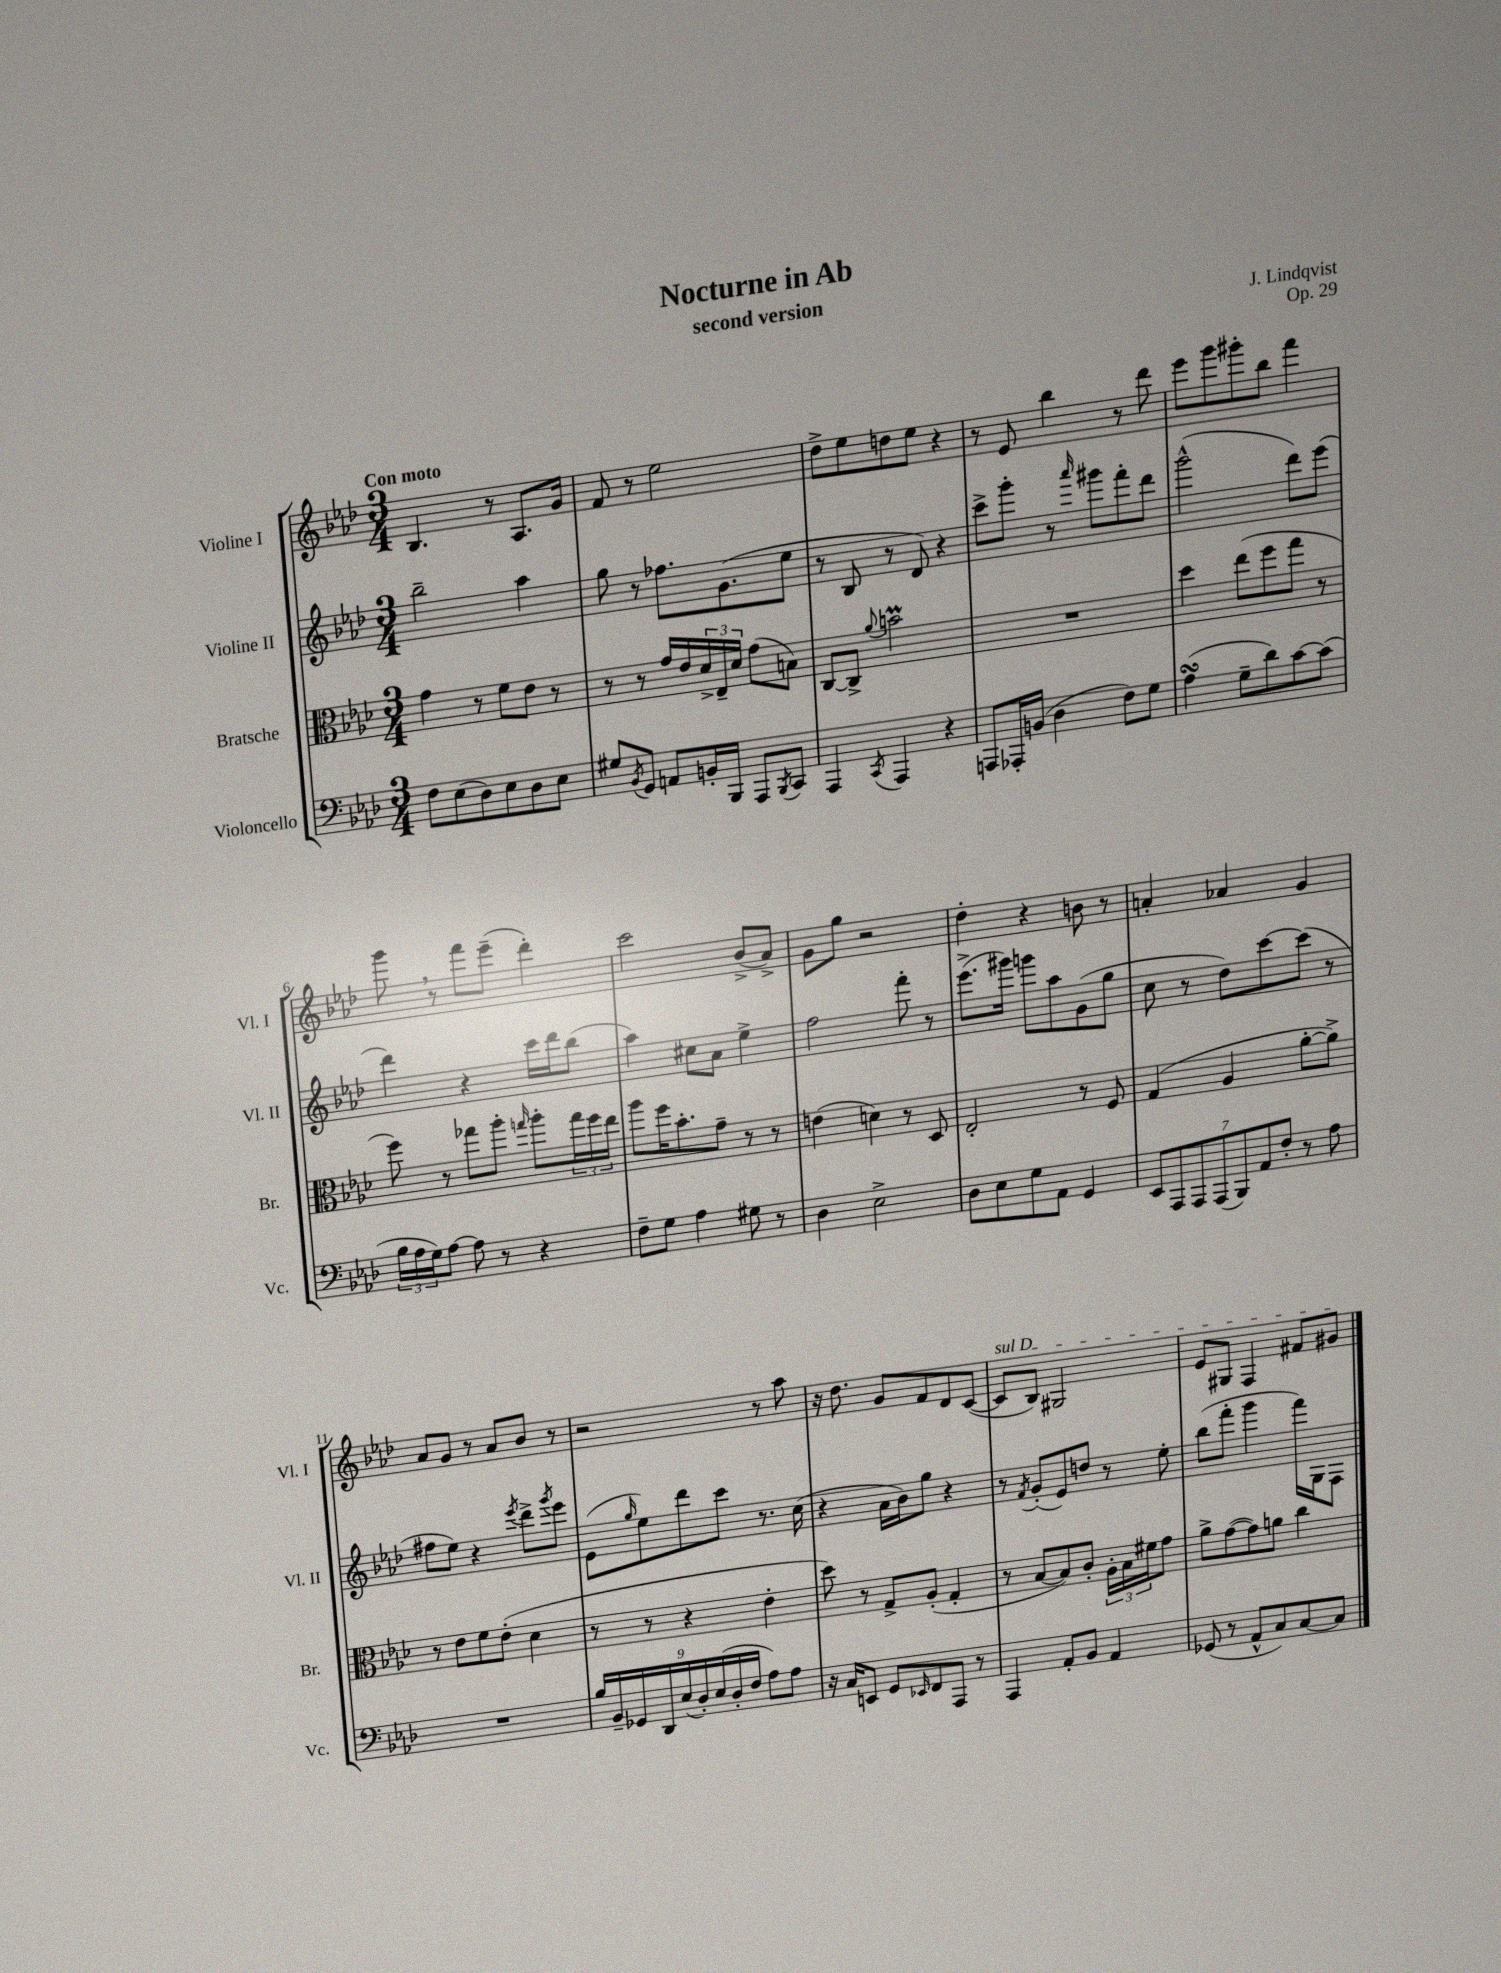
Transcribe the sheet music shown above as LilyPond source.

\header { title = "Nocturne in Ab" composer = "J. Lindqvist" subtitle = "second version" opus = "Op. 29" }
<<
\new StaffGroup <<
\new Staff = "s0" \with { instrumentName = "Violine I" shortInstrumentName = "Vl. I" } {
    \clef treble \key aes \major \numericTimeSignature \time 3/4 \tempo "Con moto"
    bes4. r8 aes8. g'16 |
    f'8 r8 ees''2 |
    des''8-> ees''8 d''8 ees''8 r4 |
    r8 ees'8 bes''4 r8 des'''8 |
    ees'''8 g'''8 gis'''8-. bes''8 f'''4 |
    g'''8 \breathe r8 f'''8 ees'''8--( des'''4-.) |
    c'''2 bes'8->( aes'8->) |
    g'8 g''8 r2 |
    des''4-. r4 b'8 r8 |
    a'4-. aes'4 g'4 |
    aes'8 g'8 r8 aes'8 bes'8 r8 |
    r2 r8 aes''8 |
    r16 des''8. g'8 f'8 des'8 c'8~( |
    \once \override TextSpanner.bound-details.left.text = \markup { \italic "sul D" } c'8\startTextSpan bes8) gis2 |
    ees'8 gis8 f4 fis'8 gis'8\stopTextSpan \bar "|." |
}
\new Staff = "s1" \with { instrumentName = "Violine II" shortInstrumentName = "Vl. II" } {
    \clef treble \key aes \major \numericTimeSignature \time 3/4
    bes''2-- aes''4 |
    g''8 r8 fes''8. g'8.( ees''8 |
    r8 bes8 r8 des'8) r4 |
    c'''8-> g'''8-. r8 \grace { aes'''16 } gis'''8 f'''8-. des'''8 |
    g'''2-^( des'''8) ees'''8( |
    des'''4) r4 c'''16 des'''16 bes''8( |
    aes''4) cis''8 aes'8 ees''4-> |
    f''2 f'''8-. r8 |
    ees'''8.->( gis'''16) g'''8 aes''8 g'8( g''8 |
    c''8 r8 des''8) c'''8~ c'''8( r8 |
    fis''8 ees''8) r4 \acciaccatura { ees'''8 } des'''8-> \acciaccatura { g'''8 } ees'''8 |
    ees'8( \grace { g''16 } ees''8) des'''8 c'''8 r8. c''16( |
    r4 aes'16 bes'16) g''8 r4 |
    r8 \acciaccatura { f'8 } g'8-.( ees'8) d''8 r8 ees''8-. |
    bes''8( f'''8-. g'''4 f'''16) g16 f8 \bar "|." |
}
\new Staff = "s2" \with { instrumentName = "Bratsche" shortInstrumentName = "Br." } {
    \clef alto \key aes \major \numericTimeSignature \time 3/4
    g'4 r8 f'8 ees'8 r8 |
    r8 r8 g'16 ees'16 \tuplet 3/2 { des'16-> ees16-- des'16 } g'8( b8) |
    c8~ c8-> \appoggiatura { aes'8 } b'2\prall |
    R2. |
    des''4 ees''8( f''8 g''8 r8 |
    f''8) r8 ges''8 aes''8-. \grace { g''16 } aes''8-. \tuplet 3/2 { g''16 f''16 ees''16 } |
    aes''8 f''16 bes'8.-. g'8-- r8 r8 |
    e'4( d'4) r8 des8 |
    ees2-. r8 f8 |
    g4( aes4 aes'8~-. aes'8->) |
    r8 ees'8 f'8 ees'8-.( des'4 |
    r8 r8 r4 ees'4-. |
    des''8) r8 g8-> aes8-.( g4-. |
    r8 bes8~ bes8) c'8-. \tuplet 3/2 { aes16-. bes16 fis'16 } g'8 |
    aes'8-> g'8~( g'8) a'8 c''4 \bar "|." |
}
\new Staff = "s3" \with { instrumentName = "Violoncello" shortInstrumentName = "Vc." } {
    \clef bass \key aes \major \numericTimeSignature \time 3/4
    f8 ees8( des8) ees8 des8 ees8 |
    gis8 \acciaccatura { bes,8 } g,8 a,8 b,16-. bes,,16 aes,,8 \acciaccatura { bes,,8 } c,8 |
    aes,,4 \acciaccatura { c,8 } aes,,4 r4 |
    a,,8 aes,,16-. b,16( des4 f8) g8 |
    aes4\turn( g8-- des'8) c'8~ c'8( |
    \tuplet 3/2 { bes16 aes16 g16) } aes8~ aes8 r8 r4 |
    f8-- g8 aes4 gis8 r8 |
    des4 ees2-> |
    des8 ees8 g8 aes,8 g,4 |
    \tuplet 7/4 { ees,8 aes,,8 aes,,8 aes,,8( bes,,8) aes,8 f8-. } r8 aes8 |
    R2. |
    \tuplet 9/8 { bes16 bes,16-- ges,16 des,16 ees16( des16-.) ees16( des16-. f16 } aes8) aes8 |
    r16 c16 e,8 g,8 \grace { ees,16 } f,8 aes,,8 r8 |
    aes,,4 aes,8-. bes,8 aes,4 |
    ges,8( r8 aes,8-^ c8) c8~ c8 \bar "|." |
}
>>
>>
